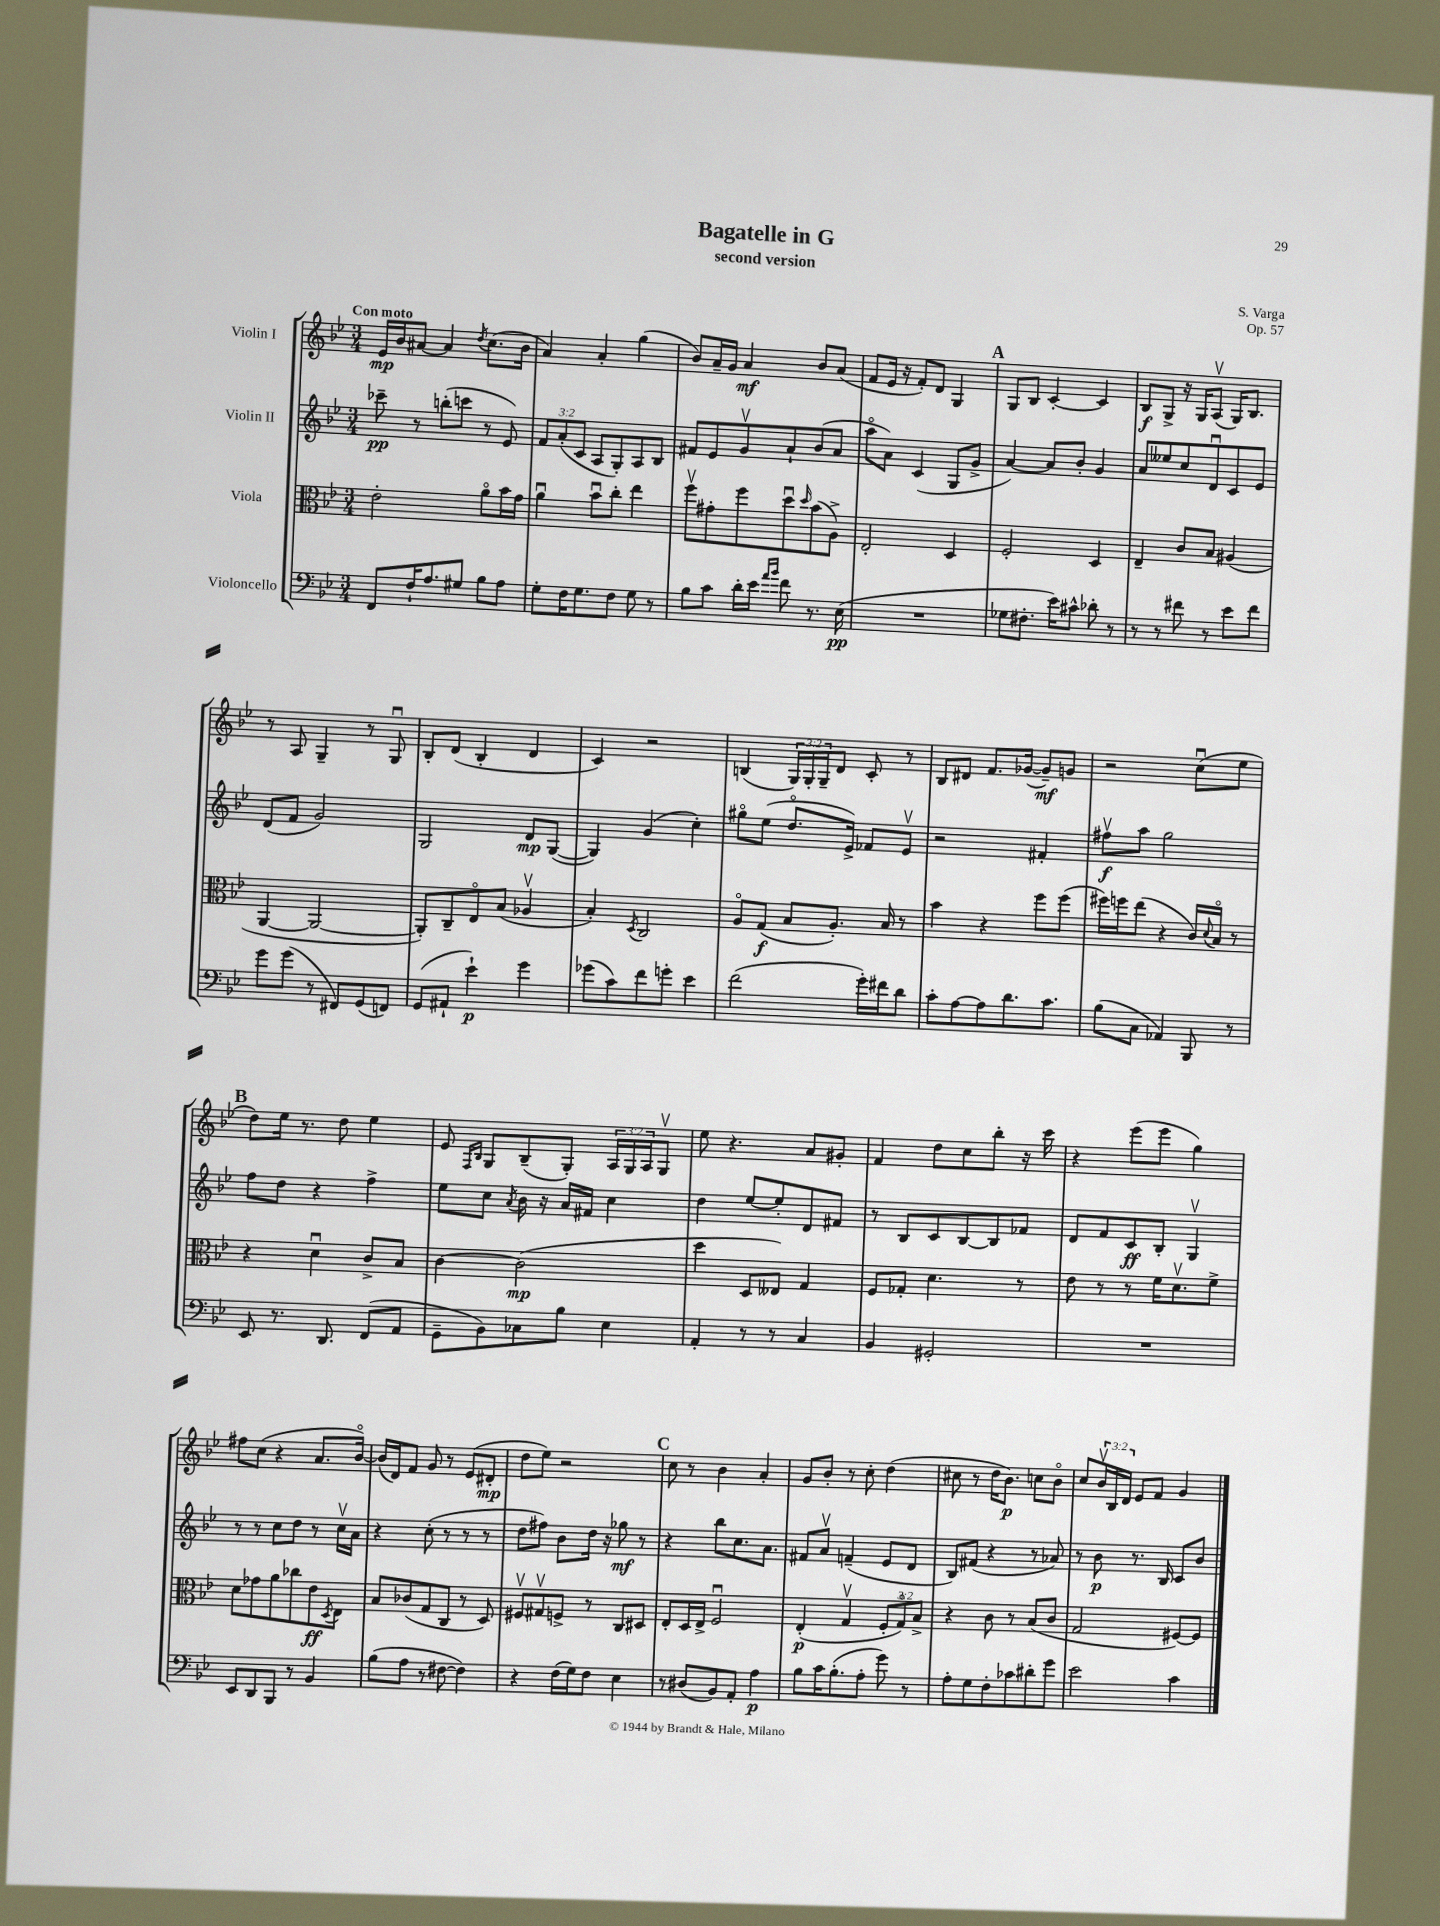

**kern	**dynam	**kern	**dynam	**kern	**dynam	**kern	**dynam
*part4	*part4	*part3	*part3	*part2	*part2	*part1	*part1
*staff4	*staff4	*staff3	*staff3	*staff2	*staff2	*staff1	*staff1
*I"Violoncello	*	*I"Viola	*	*I"Violin II	*	*I"Violin I	*
*clefF4	*	*clefC3	*	*clefG2	*	*clefG2	*
*k[b-e-]	*	*k[b-e-]	*	*k[b-e-]	*	*k[b-e-]	*
*M3/4	*	*M3/4	*	*M3/4	*	*M3/4	*
=1	=1	=1	=1	=1	=1	=1	=1
!	!	!	!	!	!	!LO:TX:a:B:t=Con moto	!
8FF/L	.	2e-'\	.	8ccc-X~\	pp	16e-/LL	mp
.	.	.	.	.	.	16b-/J	.
16F`/K	.	.	.	8r	.	[8a#X/J	.
8.A/	.	.	.	.	.	.	.
.	.	.	.	(8bbn'\L	.	4a#/]	.
8G#X/J	.	.	.	8cccn\J	.	.	.
.	.	.	.	.	.	8qdd/	.
8B-\L	.	8a\L	.	8r	.	(8.cc\L	.
8A\J	.	16b-\L	.	8e-/)	.	.	.
.	.	16g\JJ	.	.	.	16b-\Jk	.
=2	=2	=2	=2	=2	=2	=2	=2
8G'\L	.	4au\	.	12f/L	.	4a/)	.
.	.	.	.	(12a'/	.	.	.
16F\K	.	.	.	.	.	.	.
.	.	.	.	12c/J	.	.	.
8.G\	.	.	.	.	.	.	.
.	.	8b-u\L	.	8A/L	.	4a'/	.
8F\J	.	8cc'\J	.	8G'/)	.	.	.
8G\	.	4ee-\	.	8A/	.	(4gg\	.
8r	.	.	.	8B-/J	.	.	.
=3	=3	=3	=3	=3	=3	=3	=3
8B-\L	.	8ffv\L	.	8f#X/L	.	8b-/L)	.
8c\J	.	8g#X'\	.	8e-/	.	16a~/L	.
.	.	.	.	.	.	16g/JJ	.
16d'\LL	.	8ff\	.	8gv/	.	4a/	mf
16e-\JJ	.	.	.	.	.	.	.
16qqa/LL	.	.	.	.	.	.	.
16qqb-/JJ	.	.	.	.	.	.	.
8f\	.	8ddu\	.	8a`/	.	.	.
.	.	16qqdd/	.	.	.	.	.
8.r	.	(8b-\	.	(8b-/	.	8b-/L	.
.	.	8A^\J)	.	8a/J	.	(8a/J	.
(16E-\	pp	.	.	.	.	.	.
=4	=4	=4	=4	=4	=4	=4	=4
2.r	.	2E-'/	.	8aa\L	.	8f/L	.
.	.	.	.	8a\J)	.	16e-/Jk	.
.	.	.	.	.	.	16r	.
.	.	.	.	(4c/	.	8f'/L)	.
.	.	.	.	.	.	8d/J	.
.	.	4D/	.	8G/L	.	4G/	.
.	.	.	.	8g^/J	.	.	.
!!LO:REH:place=s1:t=A
=5	=5	=5	=5	=5	=5	=5	=5
8G-X\L	.	2F'/	.	[4a/)	.	8G/L	.
8.F#X'\J	.	.	.	.	.	8B-/J	.
.	.	.	.	8a/L]	.	[4c'/	.
16e-\KL)	.	.	.	.	.	.	.
8c#X^^\J	.	.	.	8b-'/J	.	.	.
8d-X'\	.	4D/	.	4g/	.	4c/]	.
8r	.	.	.	.	.	.	.
=6	=6	=6	=6	=6	=6	=6	=6
8r	.	4E-~/	.	8a/L	.	8B-/L	f
8r	.	.	.	8ee--X/	.	8G^/J	.
8f#X\	.	8c/L	.	8cc/	.	16r	.
.	.	.	.	.	.	16G/KL	.
8r	.	8B-/J	.	8du/	.	(8Av/J	.
8e-\L	.	(4A#X/	.	8c/	.	16G/KL)	.
.	.	.	.	.	.	8.B-/J	.
8f#\J	.	.	.	8e-/J	.	.	.
!!LO:LB:g=z
=7	=7	=7	=7	=7	=7	=7	=7
8g\L	.	[4AA/	.	(8d/L	.	8r	.
(8g\J	.	.	.	8f/J	.	8A/	.
8r	.	2AA/_	.	2g/)	.	4G~/	.
8FF#X/L)	.	.	.	.	.	.	.
(8GG/	.	.	.	.	.	8r	.
8FFn/J)	.	.	.	.	.	8Gu/	.
=8	=8	=8	=8	=8	=8	=8	=8
(8GG/L	.	8AA'/L])	.	2G/	.	8B-'/L	.
8AA#X`/J	.	8C~/	.	.	.	(8d/J	.
4e-`\)	p	8E-/	.	.	.	4B-'/	.
.	.	(8B-/J	.	.	.	.	.
4g\	.	4A-Xv/	.	8d/L	mp	4d/	.
.	.	.	.	([8G/J	.	.	.
=9	=9	=9	=9	=9	=9	=9	=9
(8g-X\L	.	4B-'/)	.	4G/])	.	4c/)	.
8c\)	.	.	.	.	.	.	.
.	.	8qD/	.	.	.	.	.
8f\	.	2C/	.	(4g/	.	2r	.
8gn'\J	.	.	.	.	.	.	.
4e-\	.	.	.	4cc'\)	.	.	.
=10	=10	=10	=10	=10	=10	=10	=10
(2f\	.	8A/L	.	8gg#X\L	.	(4Bn/	.
.	.	(8G/J	f	(8ee-\J	.	.	.
.	.	8B-/L	.	8.dd/L	.	24G/LL)	.
.	.	.	.	.	.	24G'/	.
.	.	.	.	.	.	24G~/J	.
.	.	8.A'/J)	.	.	.	8d/J	.
.	.	.	.	16e-^/Jk)	.	.	.
16g'\LL)	.	.	.	8f-X/L	.	8c'/	.
16f#X\J	.	16B-/	.	.	.	.	.
8d\J	.	8r	.	8e-v/J	.	8r	.
=11	=11	=11	=11	=11	=11	=11	=11
8c'\L	.	4b-\	.	2r	.	8B-/L	.
[8A\	.	.	.	.	.	8d#X/J	.
8A\]	.	4r	.	.	.	8.f/L	.
8.d\	.	.	.	.	.	.	.
.	.	.	.	.	.	([16g-X/Jk	.
.	.	8ff\L	.	4f#X'/	.	8g-~/L])	mf
8.c\J	.	.	.	.	.	.	.
.	.	(8ff\J	.	.	.	8gn/J	.
=12	=12	=12	=12	=12	=12	=12	=12
(8B-\L	.	16ff#X\LL)	.	8ff#Xv\L	f	2r	.
.	.	16ffn\J	.	.	.	.	.
8C\J	.	(8ee-\J	.	8aa\J	.	.	.
4AA-X/)	.	4r	.	2gg\	.	.	.
8BBB-/	.	16c/LL)	.	.	.	(8ccu\L	.
.	.	8qqd/	.	.	.	.	.
.	.	16B-/JJ	.	.	.	.	.
8r	.	8r	.	.	.	8ee-\J	.
!!LO:LB:g=z
!!LO:REH:place=s1:t=B
=13	=13	=13	=13	=13	=13	=13	=13
8EE-/	.	4r	.	8ff\L	.	8dd\L)	.
8.r	.	.	.	8dd\J	.	16ee-\Jk	.
.	.	.	.	.	.	8.r	.
.	.	4du\	.	4r	.	.	.
8.DD/	.	.	.	.	.	.	.
.	.	.	.	.	.	8dd\	.
(8FF/L	.	8c^/L	.	4ff^\	.	4ee-\	.
8AA/J	.	8B-/J	.	.	.	.	.
=14	=14	=14	=14	=14	=14	=14	=14
8GG~\L	.	[4c\	.	8ee-\L	.	8e-/	.
.	.	.	.	.	.	16qqF/LL	.
.	.	.	.	.	.	16qqB-/JJ	.
8BB-\)	.	.	.	8cc\J	.	8G/L	.
.	.	.	.	8qa/	.	.	.
8C-X\	.	(2c\]	mp	16b-\	.	(8B-~/	.
.	.	.	.	16r	.	.	.
8B-\J	.	.	.	16a/LL	.	8G'/J)	.
.	.	.	.	16f#X/JJ	.	.	.
4E-\	.	.	.	4cc\	.	24A/LL	.
.	.	.	.	.	.	24G/	.
.	.	.	.	.	.	24A/J	.
.	.	.	.	.	.	8Gv/J	.
=15	=15	=15	=15	=15	=15	=15	=15
4AA'/	.	4dd\	.	4dd\	.	8ee-\	.
.	.	.	.	.	.	4.r	.
8r	.	8D/L	.	[8ee-/L	.	.	.
8r	.	8E--X/J)	.	8ee-'/]	.	.	.
4C/	.	4G/	.	8d/	.	8a/L	.
.	.	.	.	8f#X/J	.	8g#X'/J	.
=16	=16	=16	=16	=16	=16	=16	=16
4BB-/	.	8F/L	.	8r	.	4f/	.
.	.	8G-X'/J	.	8B-/L	.	.	.
2GG#X'/	.	4.d\	.	8c/	.	8dd\L	.
.	.	.	.	[8B-/	.	8cc\	.
.	.	.	.	8B-/]	.	8bb-'\J	.
.	.	8r	.	8f-X/J	.	16r	.
.	.	.	.	.	.	16ccc\	.
=17	=17	=17	=17	=17	=17	=17	=17
2.r	.	8e-\	.	8d/L	.	4r	.
.	.	8r	.	8f/	.	.	.
.	.	8r	.	8c/	ff	(8eee-\L	.
.	.	16f\KL	.	8B-'/J	.	8eee-\J	.
.	.	8.dv\	.	.	.	.	.
.	.	.	.	4Gv/	.	4gg\)	.
.	.	8f^\J	.	.	.	.	.
!!LO:LB:g=z
=18	=18	=18	=18	=18	=18	=18	=18
8EE-/L	.	8d\L	.	8r	.	8ff#X\L	.
8DD/	.	8g-X\	.	8r	.	(8cc\J	.
8BBB-/J	.	8a\	.	8cc\L	.	4r	.
8r	.	8cc-X\	.	8dd\J	.	.	.
4BB-/	.	8e-\	ff	8r	.	8.a/L	.
.	.	8qD/	.	.	.	.	.
.	.	8E-\J	.	16ccv\LL	.	.	.
.	.	.	.	16a\JJ	.	[16b-/Jk)	.
=19	=19	=19	=19	=19	=19	=19	=19
(8B-\L	.	8B-/L	.	4r	.	(16b-/LL]	.
.	.	.	.	.	.	16d/J)	.
8A\J	.	(8c-X/	.	.	.	8f/J	.
8r	.	8G/	.	(8cc'\	.	8g/	.
[8F#X\	.	8C/J	.	8r	.	8r	.
4F#\])	.	8r	.	8r	.	(8e-/L	.
.	.	8D/)	.	8r	.	8d#X'/J	mp
=20	=20	=20	=20	=20	=20	=20	=20
4r	.	8F#Xv/L	.	8dd\L	.	8dd\L	.
.	.	8G#Xv/	.	8ff#X\J)	.	8ee-\J)	.
(16F\LL	.	8Fn^/J	.	8b-\L	.	2r	.
16G\J)	.	.	.	.	.	.	.
8F\J	.	8r	.	16dd\Jk	.	.	.
.	.	.	.	16r	.	.	.
4E-\	.	8C/L	.	8gg-X\	mf	.	.
.	.	8D#X/J	.	8r	.	.	.
!!LO:REH:place=s1:t=C
=21	=21	=21	=21	=21	=21	=21	=21
8r	.	8E-'/L	.	4r	.	8cc\	.
(8D#X/L	.	16D/L	.	.	.	8r	.
.	.	16E-^/JJ	.	.	.	.	.
8BB-/)	.	2Fu/	.	8bb-\L	.	4b-\	.
8AA'/J	.	.	.	8.cc\	.	.	.
4A\	p	.	.	.	.	4a'/	.
.	.	.	.	8.a\J	.	.	.
=22	=22	=22	=22	=22	=22	=22	=22
8B-\L	.	(4E-'/	p	8f#X/L	.	8g/L	.
16c\K	.	.	.	8av/J	.	8b-'/J	.
(8.B-'\	.	.	.	.	.	.	.
.	.	4Gv/	.	(4fn~/	.	8r	.
8A'\J	.	.	.	.	.	8cc'\	.
8g\)	.	12F'/L	.	8e-/L	.	(4dd\	.
.	.	12G/)	.	.	.	.	.
8r	.	.	.	8d/J	.	.	.
.	.	12B-^/J	.	.	.	.	.
=23	=23	=23	=23	=23	=23	=23	=23
8A'\L	.	4r	.	8B-/L)	.	8cc#X\	.
8G\	.	.	.	(8f#X/J	.	8r	.
8F'\	.	8c\	.	4r	.	16dd\KL	.
.	.	.	.	.	.	8.b-\J)	p
8c-X\	.	8r	.	.	.	.	.
8d#X'\	.	(8B-/L	.	8r	.	8ccn\L	.
8g\J	.	8c/J	.	8a-X/)	.	8b-\J	.
=24	=24	=24	=24	=24	=24	=24	=24
2e-\	.	2G/	.	8r	.	8cc/L	.
.	.	.	.	8b-\	p	24b-v/L	.
.	.	.	.	.	.	24B-/	.
.	.	.	.	.	.	24d/JJ	.
.	.	.	.	8.r	.	8e-/L	.
.	.	.	.	.	.	8f/J	.
.	.	.	.	16B-/	.	.	.
4c\	.	[8F#X/L)	.	8c/L	.	4g/	.
.	.	8F#/J]	.	8b-/J	.	.	.
==	==	==	==	==	==	==	==
*-	*-	*-	*-	*-	*-	*-	*-
